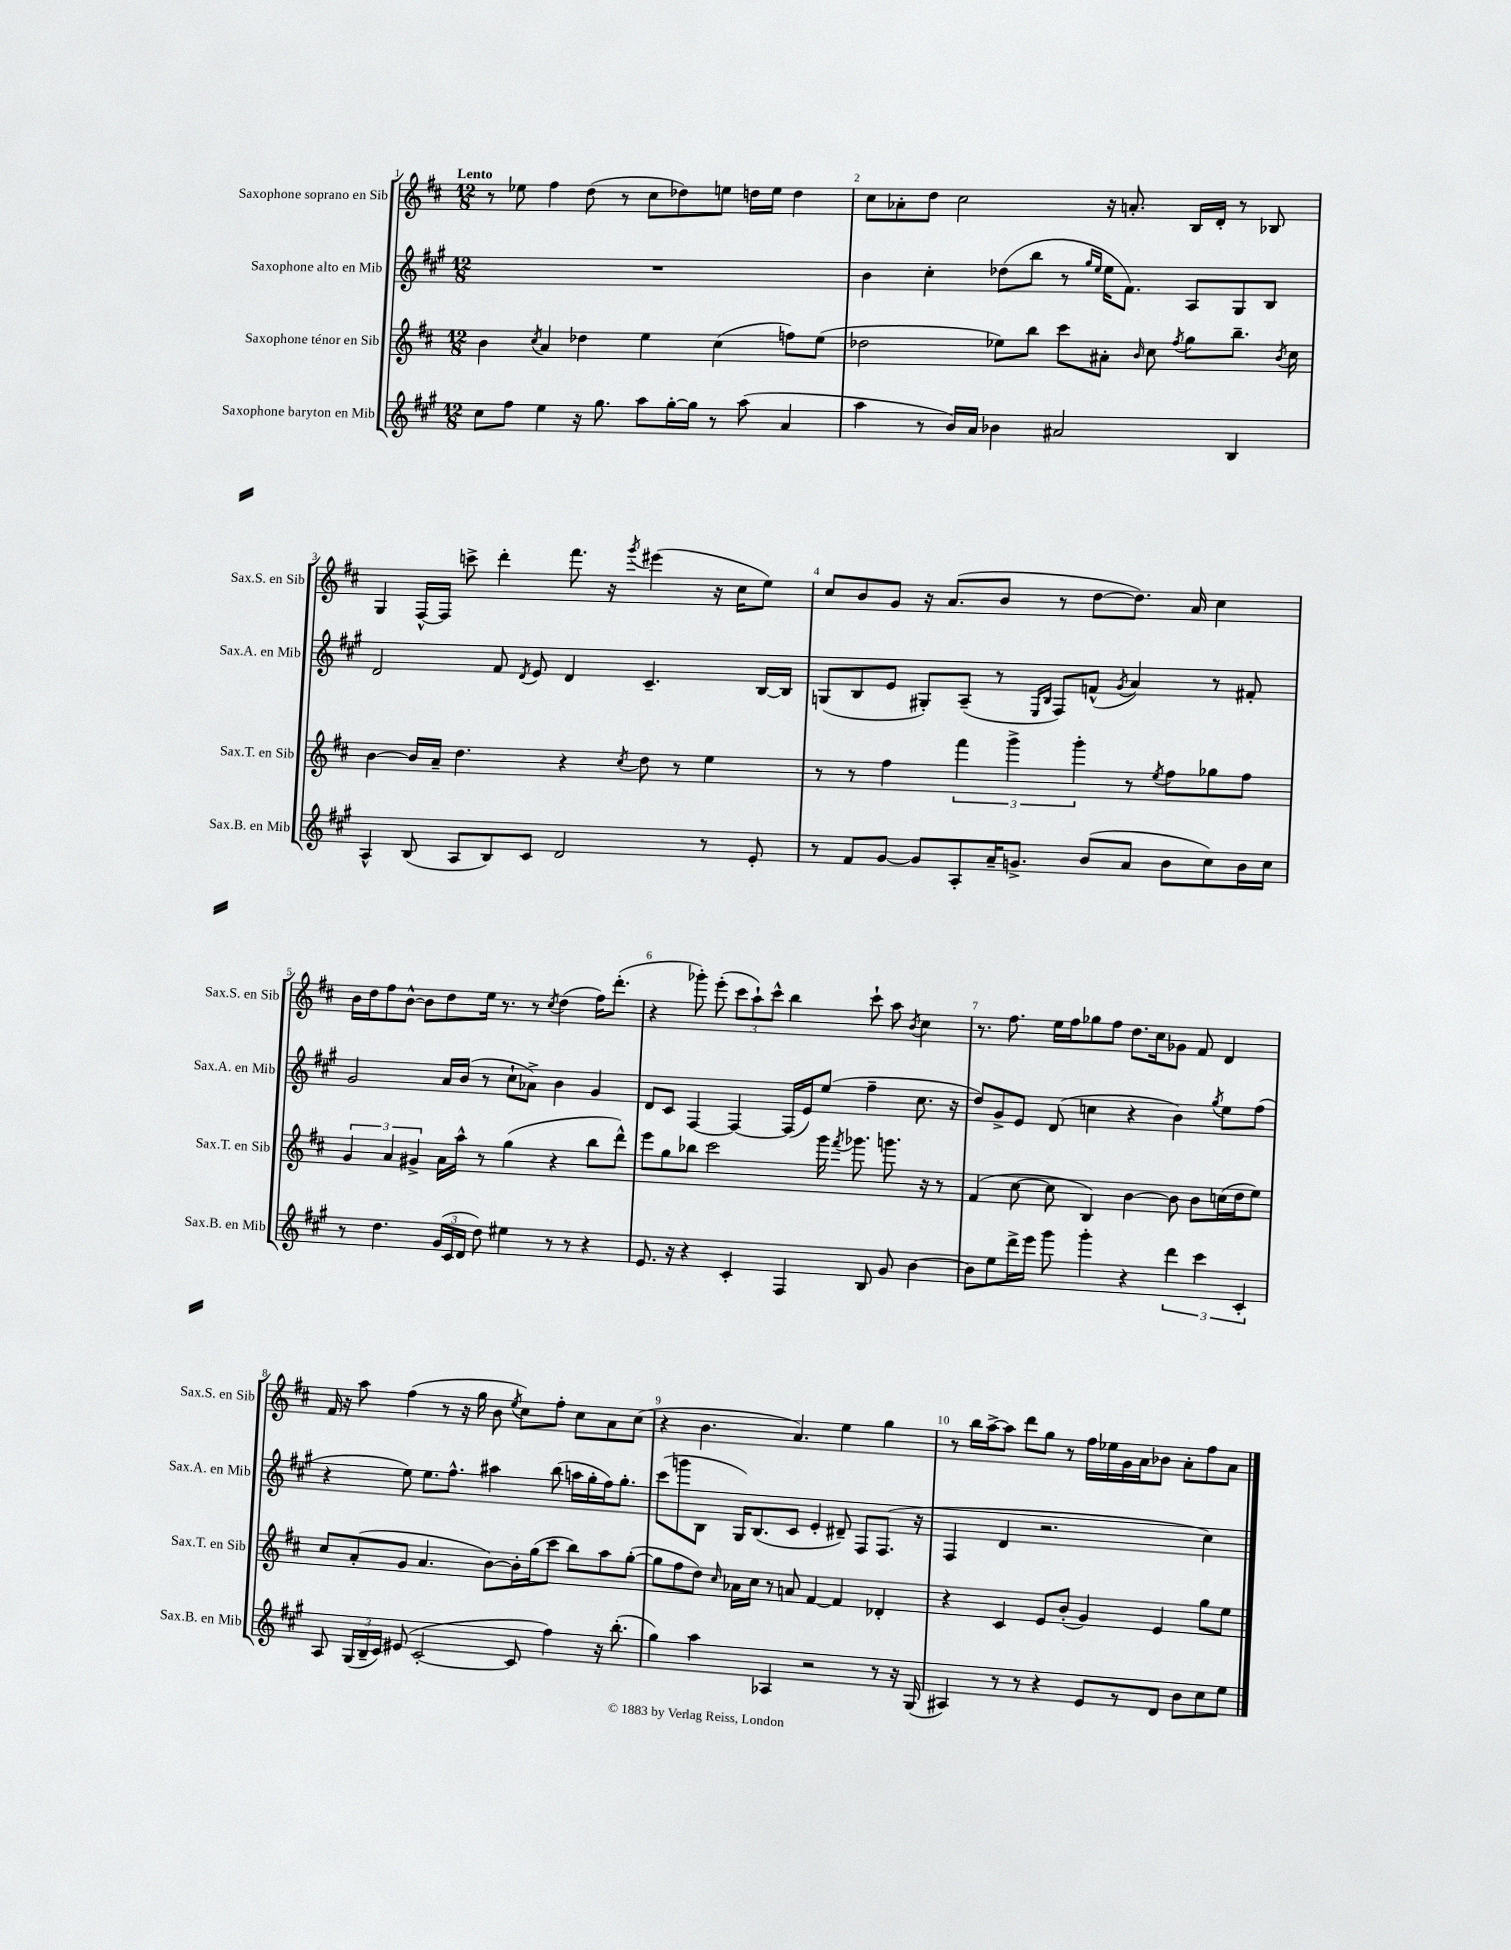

**kern	**kern	**kern	**kern
*part4	*part3	*part2	*part1
*staff4	*staff3	*staff2	*staff1
*I"Saxophone baryton en Mib	*I"Saxophone ténor en Sib	*I"Saxophone alto en Mib	*I"Saxophone soprano en Sib
*I'Sax.B. en Mib	*I'Sax.T. en Sib	*I'Sax.A. en Mib	*I'Sax.S. en Sib
*clefG2	*clefG2	*clefG2	*clefG2
*k[f#c#g#]	*k[f#c#]	*k[f#c#g#]	*k[f#c#]
*M12/8	*M12/8	*M12/8	*M12/8
=1	=1	=1	=1
!	!	!	!LO:TX:a:B:t=Lento
8cc#\L	4b\	1.r	8r
8ff#\J	.	.	8ee-X\
.	8qcc#/	.	.
4ee\	4a/	.	4ff#\
16r	4dd-X\	.	(8dd\
8.gg#\	.	.	.
.	.	.	8r
8aa\L	4ee\	.	8cc#\L
[16gg#'\L	.	.	8dd-X\)
16gg#\JJ]	.	.	.
8r	(4cc#\	.	8een\J
(8aa\	.	.	16ddn\LL
.	.	.	16ee\JJ
4a/	8ffn\L)	.	4dd\
.	(8ee\J	.	.
=2	=2	=2	=2
4aa\	2dd-X\	4b\	8cc#\L
.	.	.	8a-X'\
8r	.	4cc#'\	8dd\J
16b/LL)	.	.	2cc#\
16a/JJ	.	.	.
4b-X\	8ee-X\L)	(8dd-X\L	.
.	8bb\J	8bb\J	.
2a#X/	8ccc#\L	8r	.
.	.	16qqgg#/LL	.
.	.	16qqee/JJ	.
.	8a#X'\J	16ee\KL	16r
.	.	8.f#\J)	8.an'/
.	16qqb/	.	.
.	8cc#\	.	.
.	8qff#/	.	.
.	8gg\L	8A/L	16B/LL
.	.	.	16d'/JJ
4B/	8.bb~\J	8G#/	8r
.	.	8B/J	8B-X/
.	8qb/	.	.
.	16cc#\	.	.
!!LO:LB:g=z
=3	=3	=3	=3
4A^^/	[4b\	2d/	4G/
(8B/	16b/LL]	.	[16F#^^/LL
.	16a~/JJ	.	16F#/JJ]
8A/L	4.dd\	.	8cccn^\
8B/)	.	8f#/	4ddd'\
.	.	8qd/	.
8c#/J	.	8e/	.
2d/	4r	4d/	8.fff#\
.	.	.	16r
.	8qcc#/	.	8qggg/
.	8dd\	4.c#~/	(4eee#X\
.	8r	.	.
8r	4ee\	.	16r
.	.	.	16cc#\KL
8e'/	.	[16B/LL	8ee\J)
.	.	16B/JJ]	.
=4	=4	=4	=4
8r	8r	(8Gn/L	8cc#/L
8f#/L	8r	8B/	8b/
[8g#/J	4ff#\	8e/J	8g/J
8g#/L]	.	8G#X'/L)	16r
.	.	.	(8.a/L
8A'/	6fff#\	(8A~/J	.
16a~/K	.	8r	8b/J
.	6ggg^\	.	.
8.gn^/J	.	.	.
.	.	16qqE/LL	.
.	.	16qqB/JJ	.
.	.	8F#/L)	8r
.	6ggg'\	.	.
(8b/L	.	(8fn^^/J	[8dd\L
.	.	8qg#/	.
8a/J	8r	4a/)	8.dd\J])
.	8qee/	.	.
8b\L	8ff#\L	.	.
.	.	.	16a/
8cc#\)	8gg-X\	8r	4cc#\
16b\L	8ff#\J	8f#X'/	.
16cc#\JJ	.	.	.
!!LO:LB:g=z
=5	=5	=5	=5
8r	6g/	2g#/	16b\LL
.	.	.	16dd\J
4.dd\	.	.	8ff#\
.	6a/	.	.
.	.	.	[8b^^\J
.	6g#X^/	.	.
.	.	.	8b\L]
(24g#/LL	16a\LL	16a/LL	8dd\
24c#/	.	.	.
.	16aa^^\JJ	(16b/JJ	.
24d/JJ	.	.	.
8dd\)	8r	8r	16ee\Jk
.	.	.	8.r
4ee#X\	(4gg\	8cc#`\L	.
.	.	8a-X^\J)	8r
.	.	.	8qcc#/
8r	4r	4b\	(4dd\
8r	.	.	.
4r	8bb\L	4g#/	16ff#\KL)
.	.	.	(8.ddd'\J
.	8ddd^^\J)	.	.
=6	=6	=6	=6
8.e/	8eee\L	8d/L	4r
.	8gg\	8c#/J	.
16r	.	.	.
4r	8bb-X\J	[4F#/	8ggg-X'\)
.	2ccc#\	.	(8eee'\
4c#'/	.	4F#/_	12ccc#\L
.	.	.	12aa`\)
.	.	.	12ccc#^^\J
4F#/	.	(16F#/LL]	4bb\
.	.	16e/J)	.
.	16ggg\	(8ee/J	.
.	8qfff#/	.	.
.	8.ggg-X\	.	.
8B/	.	4ff#~\	8ccc#`\
8g#/	8.gggn\	.	8aa\
.	.	.	8qb/
[4b\	.	8.cc#\	4cc#\
.	16r	.	.
.	8r	.	.
.	.	16r	.
=7	=7	=7	=7
8b\L]	(4f#/	8dd/L)	8.r
8ee\	.	8g#^/	.
.	.	.	8.ff#\
16ddd^\L	[8cc#\	8e/J	.
16eee\JJ	.	.	.
8ggg#\	8cc#\]	(8d/	16ee\LL
.	.	.	16ff#\J
4ggg#'\	4B/)	4ccn\	8gg-X\
.	.	.	8ff#\J
4r	[4b\	4r	8.dd\L
.	.	.	16cc#\k
6ddd\	8b\]	4b\)	8g-X\J
.	8b\L	.	8f#/
6ccc#\	.	.	.
.	.	8qgg#/	.
.	(16ccn\L	8ee\L	4d/
.	16dd\J	.	.
6c#'/	.	.	.
.	8ee\J)	(8ff#\J	.
!!LO:LB:g=z
=8	=8	=8	=8
8A/	8cc#/L	4r	16f#/
.	.	.	16r
(24G#/LL	(8a'/	.	8aa\
24B~/	.	.	.
24c#/JJ)	.	.	.
(8e#X/	8g/J	8ee\)	(4ff#\
[2c#'/	4.a/	8.ee\L	.
.	.	.	8r
.	.	8.ff#^^\J	.
.	.	.	16r
.	.	.	16gg\
.	[8b\L)	4aa#X\	8b\
.	.	.	8qee/
8c#/]	16b'\L]	.	8cc#\L)
.	(16gg\J	.	.
4ff#\)	8ccc#\J	(8bb\	8ff#'\J
.	8bb\L)	16aan\LL	8cc#\L
.	.	16gg#'\	.
16r	8aa\	16ff#\J)	8a\
(8.bb'\	.	8.gg#'\J	.
.	([8gg'\J	.	(8cc#\J
=9	=9	=9	=9
4gg#\)	8gg\L]	(8ccc#\L	4r
.	8ff#\	8gggn\	.
4aa\	8dd\J)	8B\J	4.b\
.	16qqcc#/	.	.
.	16a-X\LL	16G#/KL)	.
.	16cc#\JJ	(8.B/	.
4A-X/	8r	.	.
.	8an/	8c#/J	4.a/)
2r	[4f#/	4e'/	.
.	4f#/]	8d#X~/)	4ee\
.	.	8F#/L	.
8r	4d-X'/	(8.F#/J	4gg\
16r	.	.	.
(16G#/	.	16r	.
=10	=10	=10	=10
4A#X/)	4r	4F#/	8r
.	.	.	16bb\LL
.	.	.	[16aa^\J
8r	4c#/	4d/	8aa\J]
8r	.	.	8ddd\L
4r	8e/L	2.r	8gg\J
.	(8b'/J	.	8r
8e/L	4g/)	.	16ff#\LL
.	.	.	16ee-X\
8r	.	.	16g\
.	.	.	16a\J
8d/J	4e/	.	8b-X\J
8b\L	.	.	8a'\L
8cc#\	8gg\L	4cc#\)	8ff#\
8ee\J	8ee\J	.	8a\J
==	==	==	==
*-	*-	*-	*-
